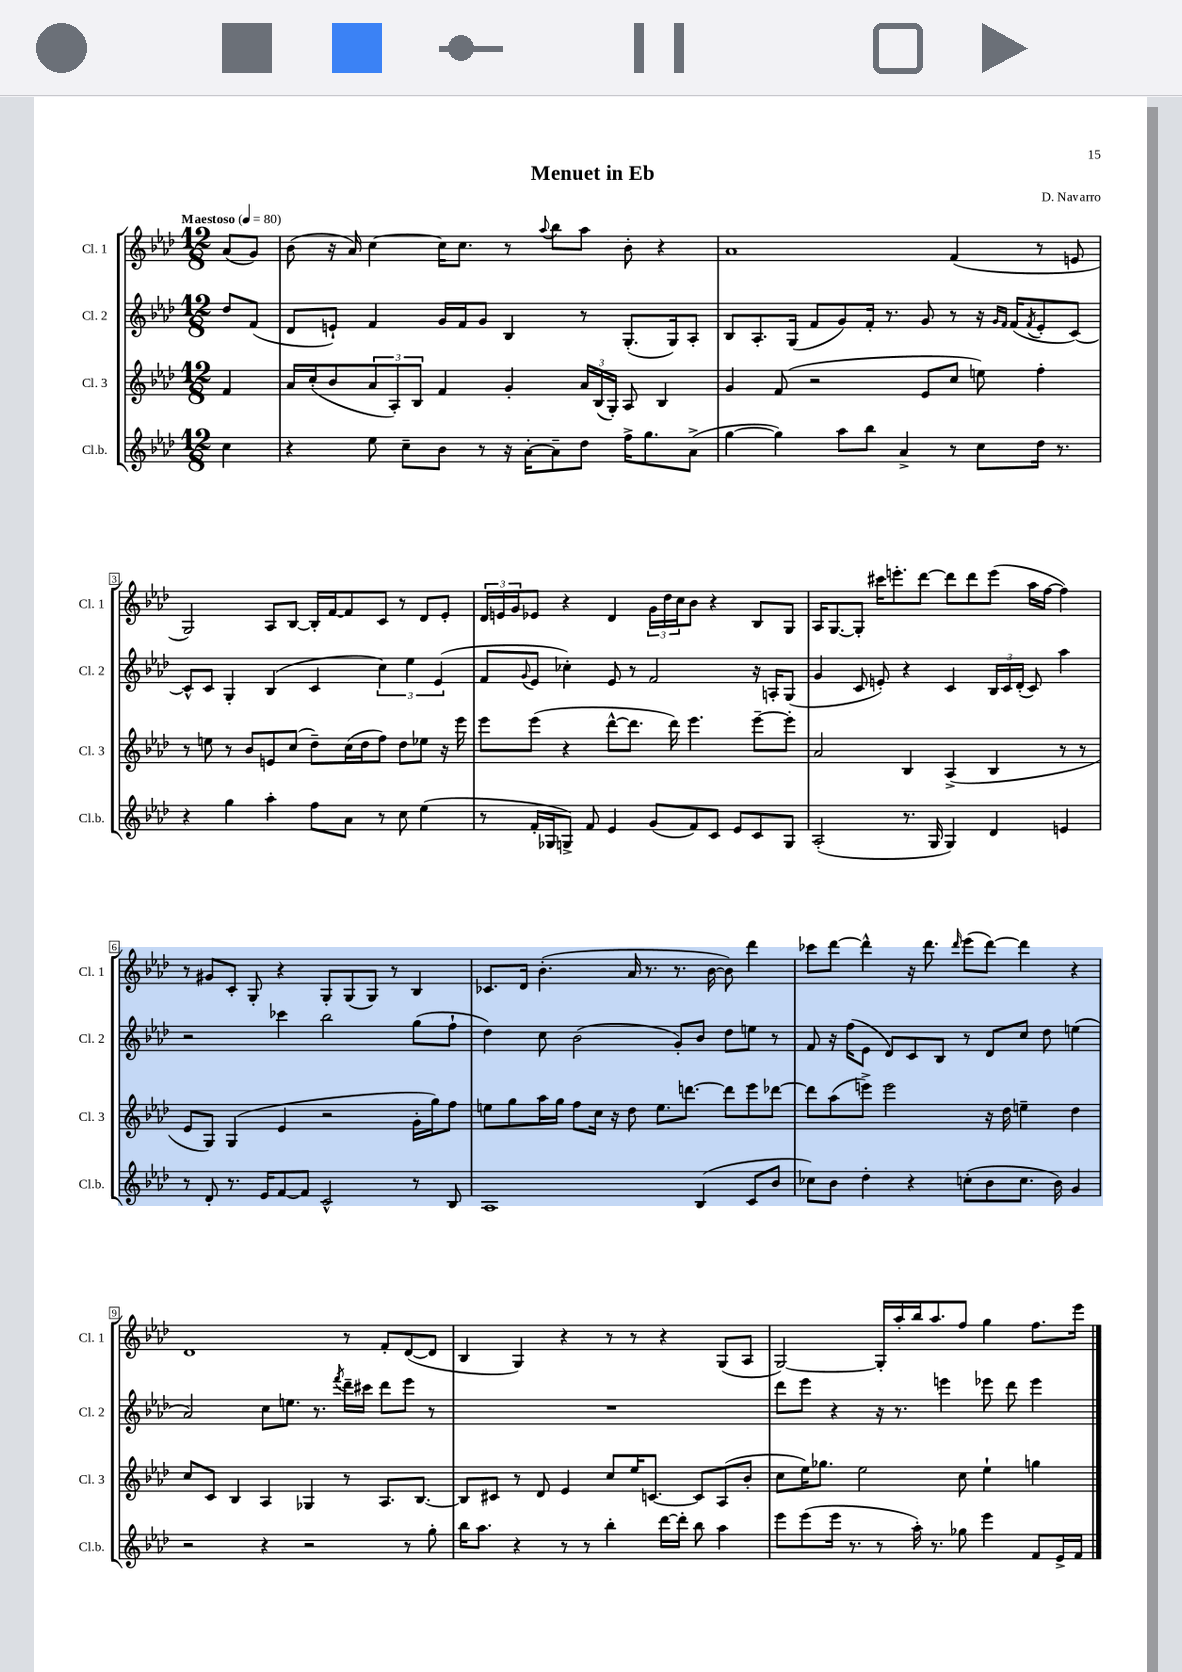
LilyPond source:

\header { title = "Menuet in Eb" composer = "D. Navarro" }
<<
\new StaffGroup <<
\new Staff = "s0" \with { instrumentName = "Cl. 1" shortInstrumentName = "Cl. 1" } {
    \clef treble \key aes \major \numericTimeSignature \time 12/8 \partial 4 \tempo "Maestoso" 4 = 80
    aes'8( g'8) |
    bes'8( r16 aes'16) c''4~ c''16 c''8. r8 \appoggiatura { aes''8 } bes''8 aes''8 bes'8-. r4 |
    aes'1 f'4( r8 e'8 |
    g2) aes8 bes8~ bes16-. f'16~ f'8 c'8 r8 des'8 ees'8-. |
    \tuplet 3/2 { des'16 e'16 g'16 } ees'8 r4 des'4 \tuplet 3/2 { g'16 des''16 c''16 } bes'8 r4 bes8 g8 |
    aes16 g8.~ g8-. cis'''16 e'''8.-. des'''8~ des'''8 des'''8 e'''8( aes''16 f''16~ f''4) |
    r8 gis'8 c'8-. g8-. r4 g8-. g8( g8) r8 bes4 |
    ces'8. des'16 bes'4.-.( aes'16 r8. r8. bes'16~ bes'8) des'''4 |
    ces'''8 des'''8~ des'''4-^ r16 des'''8. \grace { des'''16 } ees'''8( des'''8~) des'''4 r4 |
    des'1 r8 f'8-. des'8~( des'8 |
    bes4 g4) r4 r8 r8 r4 g8( aes8 |
    g2~) g16-. aes''16-. bes''16 aes''8. f''8 g''4 f''8. ees'''16 \bar "|." |
}
\new Staff = "s1" \with { instrumentName = "Cl. 2" shortInstrumentName = "Cl. 2" } {
    \clef treble \key aes \major \numericTimeSignature \time 12/8 \partial 4
    des''8 f'8( |
    des'8 e'8-!) f'4 g'16 f'16 g'8 bes4 r8 g8.-.( g16) aes8-. |
    bes8 aes8.-. g16( f'8 g'8) f'16-. r8. g'8 r8 r16 \grace { g'16 f'16 } f'16( \acciaccatura { f'8 } ees'8-. c'8~) |
    c'8-^ c'8 g4-. bes4( c'4 \tuplet 3/2 { c''4) ees''4 ees'4( } |
    f'8 \appoggiatura { g'8 } ees'8 ces''4-.) ees'8 r8 f'2 r16 a16-. g8( |
    g'4 c'8 e'8-.) r4 c'4 \tuplet 3/2 { bes16 c'16 des'16-.( } c'8) aes''4 |
    r2 ces'''4 bes''2 g''8( f''8-! |
    des''4) c''8 bes'2( g'8-.) bes'8 des''8 e''8 r8 |
    f'8 r16 f''16( ees'8 des'8) c'8 bes8 r8 des'8 c''8 des''8 e''4( |
    aes'2) c''8 e''8. r8. \acciaccatura { f'''8 } des'''16-- cis'''16 des'''8 ees'''8 r8 |
    R1. |
    des'''8 ees'''8 r4 r16 r8. e'''4 ees'''8 des'''8 ees'''4 \bar "|." |
}
\new Staff = "s2" \with { instrumentName = "Cl. 3" shortInstrumentName = "Cl. 3" } {
    \clef treble \key aes \major \numericTimeSignature \time 12/8 \partial 4
    f'4 |
    aes'16 c''16-.( bes'8 \tuplet 3/2 { aes'8 aes8-.) bes8 } f'4 g'4-. \tuplet 3/2 { aes'16 bes16( g16-.) } aes8 bes4 |
    g'4 f'8( r2 ees'8 c''8 e''8) f''4-. |
    r8 e''8 r8 bes'8 e'8 c''8( des''8--) c''16( des''16 f''8) des''8 ees''8 r16 ees'''16 |
    ees'''8 ees'''8( r4 des'''8~-^ des'''8. des'''16) ees'''4. ees'''8~-- ees'''8-. |
    aes'2 bes4 aes4->( bes4 r8 r8 |
    ees'8 g8) g4( ees'4 r2 g'16-. g''16) f''8 |
    e''8 g''8 aes''16 g''16 f''8 c''16 r16 des''8 e''8. d'''8.~ d'''8 ees'''8 des'''8~ |
    des'''8 aes''8( e'''8->) e'''2 r16 des''16 e''4-- des''4 |
    c''8 c'8 bes4 aes4 ges4 r8 aes8. bes8.~ |
    bes8 cis'8 r8 des'8 ees'4 c''8 ees''16 c'8.~ c'8 aes8( bes'8-. |
    c''8 ees''16) ges''8. ees''2 c''8 ees''4-! g''4 \bar "|." |
}
\new Staff = "s3" \with { instrumentName = "Cl.b." shortInstrumentName = "Cl.b." } {
    \clef treble \key aes \major \numericTimeSignature \time 12/8 \partial 4
    c''4 |
    r4 ees''8 c''8-- bes'8 r8 r16 aes'16~-. aes'8-- des''8 f''16-> g''8. aes'8->( |
    g''4~ g''4) aes''8 bes''8 aes'4-> r8 c''8 des''16 r8. |
    r4 g''4 aes''4-. f''8 aes'8 r8 c''8 ees''4( |
    r8 f'16-. ges16 g8->) f'8 ees'4 g'8( f'8) c'8 ees'8 c'8 g8 |
    aes2-.( r8. g16 g4) des'4 e'4 |
    r8 des'8-. r8. ees'16 f'8~ f'8 c'2-^ r8 bes8 |
    aes1 bes4( c'8 bes'8 |
    ces''8) bes'8 des''4-. r4 c''8-.( bes'8 c''8. bes'16) g'4 |
    r2 r4 r2 r8 g''8-. |
    bes''16 aes''8. r4 r8 r8 bes''4-. des'''16~ des'''16-. bes''8 aes''4 |
    ees'''8 ees'''8( ees'''16 r8. r8 aes''16-.) r8. ges''8 ees'''4 f'8 ees'16-> f'16 \bar "|." |
}
>>
>>
\layout { \context { \Score \override BarNumber.stencil = #(make-stencil-boxer 0.1 0.3 ly:text-interface::print) } }
